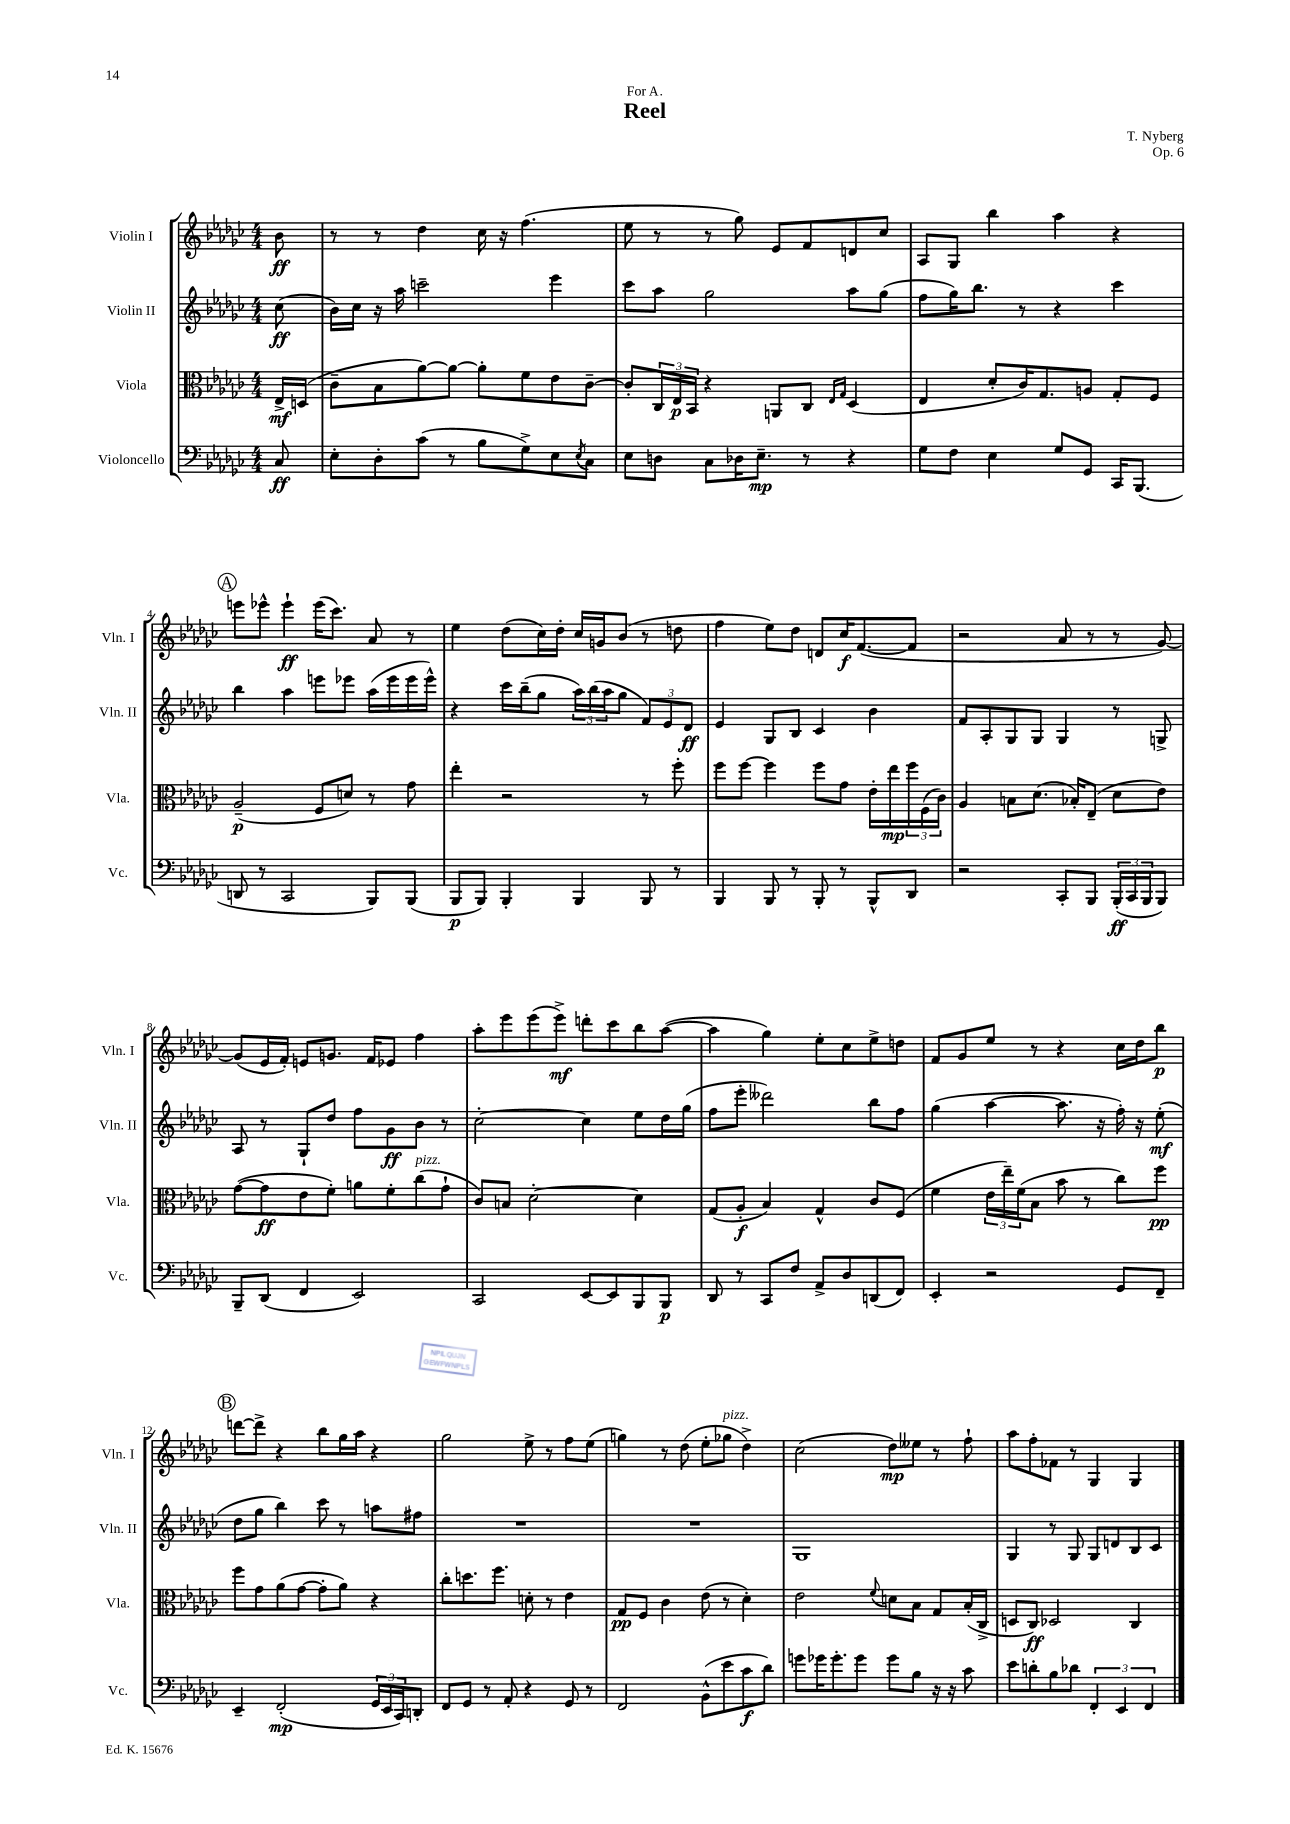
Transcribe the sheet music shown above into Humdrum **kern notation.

**kern	**dynam	**kern	**dynam	**kern	**dynam	**kern	**dynam
*part4	*part4	*part3	*part3	*part2	*part2	*part1	*part1
*staff4	*staff4	*staff3	*staff3	*staff2	*staff2	*staff1	*staff1
*I"Violoncello	*	*I"Viola	*	*I"Violin II	*	*I"Violin I	*
*I'Vc.	*	*I'Vla.	*	*I'Vln. II	*	*I'Vln. I	*
*clefF4	*	*clefC3	*	*clefG2	*	*clefG2	*
*k[b-e-a-d-g-c-]	*	*k[b-e-a-d-g-c-]	*	*k[b-e-a-d-g-c-]	*	*k[b-e-a-d-g-c-]	*
*M4/4	*	*M4/4	*	*M4/4	*	*M4/4	*
=	=	=	=	=	=	=	=
8C-/	ff	16E-^/LL	mf	(8cc-\	ff	8b-\	ff
.	.	(16Dn/JJ	.	.	.	.	.
=1	=1	=1	=1	=1	=1	=1	=1
8E-'\L	.	8c-~\L	.	16b-\LL)	.	8r	.
.	.	.	.	16cc-\JJ	.	.	.
8D-'\	.	8B-\	.	16r	.	8r	.
.	.	.	.	16aa-\	.	.	.
(8c-\J	.	[8a-\)	.	2cccn~\	.	4dd-\	.
8r	.	8a-\J_	.	.	.	.	.
8B-\L	.	8a-'\L]	.	.	.	16cc-\	.
.	.	.	.	.	.	16r	.
8G-^\)	.	8f\	.	.	.	(4.ff\	.
8E-\	.	8e-\	.	4eee-\	.	.	.
8qE-/	.	.	.	.	.	.	.
8C-\J	.	[8c-~\J	.	.	.	.	.
=2	=2	=2	=2	=2	=2	=2	=2
8E-\L	.	8c-'/L]	.	8ccc-\L	.	8ee-\	.
8Dn\J	.	24C-/L	.	8aa-\J	.	8r	.
.	.	24E-/	p	.	.	.	.
.	.	24BB-/JJ	.	.	.	.	.
8C-\L	.	4r	.	2gg-\	.	8r	.
16D-X\K	.	.	.	.	.	8gg-\)	.
8.E-~\J	mp	.	.	.	.	.	.
.	.	8AAn/L	.	.	.	8e-/L	.
8r	.	8C-/J	.	.	.	8f/	.
.	.	16qqE-/LL	.	.	.	.	.
.	.	16qqG-/JJ	.	.	.	.	.
4r	.	(4D-/	.	8aa-\L	.	8dn/	.
.	.	.	.	(8gg-\J	.	8cc-/J	.
=3	=3	=3	=3	=3	=3	=3	=3
8G-\L	.	4E-/	.	8ff\L	.	8A-/L	.
8F\J	.	.	.	16gg-\K)	.	8G-/J	.
.	.	.	.	8.bb-\J	.	.	.
4E-\	.	8d-'/L	.	.	.	4bb-\	.
.	.	16c-/K)	.	8r	.	.	.
.	.	8.G-/	.	.	.	.	.
8G-/L	.	.	.	4r	.	4aa-\	.
8GG-/J	.	8An/J	.	.	.	.	.
16CC-/KL	.	8G-'/L	.	4ccc-\	.	4r	.
(8.BBB-/J	.	.	.	.	.	.	.
.	.	8F/J	.	.	.	.	.
!!LO:LB:g=z
!!LO:REH:place=s1:t=A
=4	=4	=4	=4	=4	=4	=4	=4
8DDn/	.	(2A-~/	p	4bb-\	.	8eeen\L	.
8r	.	.	.	.	.	8eee-X^^\J	.
2CC-/	.	.	.	4aa-\	.	4eee-`\	ff
.	.	8F/L	.	8eeen\L	.	(16eee-\KL	.
.	.	.	.	.	.	8.ccc-\J)	.
.	.	8dn/J)	.	8eee-X\J	.	.	.
8BBB-/L)	.	8r	.	(16aa-\LL	.	8a-/	.
.	.	.	.	16eee-\	.	.	.
(8BBB-/J	.	8g-\	.	16eee-\	.	8r	.
.	.	.	.	16eee-^^\JJ)	.	.	.
=5	=5	=5	=5	=5	=5	=5	=5
8BBB-/L	p	4ee-'\	.	4r	.	4ee-\	.
8BBB-/J)	.	.	.	.	.	.	.
4BBB-'/	.	2r	.	16ccc-\LL	.	(8dd-\L	.
.	.	.	.	(16bb-~\J	.	.	.
.	.	.	.	8gg-\J	.	16cc-\L)	.
.	.	.	.	.	.	16dd-'\JJ	.
4BBB-/	.	.	.	24aa-\LL)	.	16cc-/LL	.
.	.	.	.	(24bb-\	.	.	.
.	.	.	.	.	.	16gn/J	.
.	.	.	.	24aa-\J	.	.	.
.	.	.	.	8gg-\J	.	(8b-/J	.
8BBB-/	.	8r	.	12f/L)	.	8r	.
.	.	.	.	12e-/	.	.	.
8r	.	8ff'\	.	.	.	8ddn\	.
.	.	.	.	12d-/J	ff	.	.
=6	=6	=6	=6	=6	=6	=6	=6
4BBB-/	.	8ff\L	.	4e-/	.	4ff\	.
.	.	[8ff\J	.	.	.	.	.
8BBB-/	.	4ff\]	.	8G-/L	.	8ee-\L)	.
8r	.	.	.	8B-/J	.	8dd-\J	.
8BBB-'/	.	8ff\L	.	4c-/	.	8dn/L	.
8r	.	8g-\J	.	.	.	16cc-/K	f
.	.	.	.	.	.	([8.f/	.
8BBB-^^/L	.	16e-'\LL	.	4b-\	.	.	.
.	.	16ee-\	mp	.	.	.	.
8DD-/J	.	24ff\	.	.	.	8f/J]	.
.	.	(24F\	.	.	.	.	.
.	.	24c-\JJ)	.	.	.	.	.
=7	=7	=7	=7	=7	=7	=7	=7
2r	.	4A-/	.	8f/L	.	2r	.
.	.	.	.	8A-'/	.	.	.
.	.	8Bn\L	.	8G-/	.	.	.
.	.	(8.d-\J	.	8G-/J	.	.	.
8CC-'/L	.	.	.	4G-/	.	8a-/	.
.	.	16B-X'/KL)	.	.	.	.	.
8BBB-/J	.	(8E-~/J	.	.	.	8r	.
(24BBB-'/LL	ff	8d-\L	.	8r	.	8r	.
24CC-/	.	.	.	.	.	.	.
24BBB-/J	.	.	.	.	.	.	.
8BBB-/J)	.	8e-\J)	.	8Gn^/	.	[8g-/)	.
!!LO:LB:g=z
=8	=8	=8	=8	=8	=8	=8	=8
8BBB-~/L	.	([8g-\L	.	8A-/	.	(8g-/L]	.
(8DD-/J	.	8g-\]	ff	8r	.	16e-/L	.
.	.	.	.	.	.	16f'/JJ)	.
4FF/	.	8e-\	.	8G-`/L	.	8en/L	.
.	.	8f'\J)	.	8dd-/J	.	8.gn/J	.
2EE-/)	.	8an\L	.	8ff\L	.	.	.
.	.	.	.	.	.	16f/KL	.
.	.	8f'\	.	8g-\	ff	8e-X/J	.
!	!	!LO:TX:a:i:t=pizz.	!	!	!	!	!
.	.	(8cc-\	.	8b-\J	.	4ff\	.
.	.	8g-`\J	.	8r	.	.	.
=9	=9	=9	=9	=9	=9	=9	=9
2CC-/	.	8c-/L)	.	[2cc-'\	.	8aa-'\L	.
.	.	8Bn/J	.	.	.	8eee-\	.
.	.	[2d-'\	.	.	.	(8eee-\	.
.	.	.	.	.	.	8eee-^\J)	mf
[8EE-/L	.	.	.	4cc-\]	.	8dddn'\L	.
8EE-/]	.	.	.	.	.	8ccc-\	.
8BBB-/	.	4d-\]	.	8ee-\L	.	8bb-\	.
8BBB-/J	p	.	.	16dd-\L	.	([8aa-\J	.
.	.	.	.	(16gg-\JJ	.	.	.
=10	=10	=10	=10	=10	=10	=10	=10
8DD-/	.	(8G-/L	.	8ff\L	.	4aa-\]	.
8r	.	8A-'/J	f	8eee-'\J	.	.	.
8CC-/L	.	4B-/)	.	2ddd--X\)	.	4gg-\)	.
8F/J	.	.	.	.	.	.	.
8AA-^/L	.	4G-^^/	.	.	.	8ee-'\L	.
8D-/	.	.	.	.	.	8cc-\	.
(8DDn/	.	8c-/L	.	8bb-\L	.	8ee-^\	.
8FF/J)	.	(8F/J	.	8ff\J	.	8ddn\J	.
=11	=11	=11	=11	=11	=11	=11	=11
4EE-'/	.	4f\	.	(4gg-\	.	8f/L	.
.	.	.	.	.	.	8g-/	.
2r	.	24e-\LL	.	[4aa-\	.	8ee-/J	.
.	.	24ee-~\)	.	.	.	.	.
.	.	(24f\J	.	.	.	.	.
.	.	8B-\J	.	.	.	8r	.
.	.	8b-\	.	8.aa-\]	.	4r	.
.	.	8r	.	.	.	.	.
.	.	.	.	16r	.	.	.
8GG-/L	.	8cc-\L)	.	16ff'\)	.	16cc-\LL	.
.	.	.	.	16r	.	16dd-\J	.
8FF~/J	.	8ff\J	pp	(8ee-'\	mf	8bb-\J	p
!!LO:LB:g=z
!!LO:REH:place=s1:t=B
=12	=12	=12	=12	=12	=12	=12	=12
4EE-~/	.	8ff\L	.	8dd-\L	.	[8dddn\L	.
.	.	8g-\	.	8gg-\J	.	8ddd^\J]	.
(2FF'/	mp	(8a-\	.	4bb-\)	.	4r	.
.	.	[8g-\J	.	.	.	.	.
.	.	8g-'\L]	.	8ccc-\	.	8bb-\L	.
.	.	8a-\J)	.	8r	.	16gg-\L	.
.	.	.	.	.	.	16aa-\JJ	.
24GG-/LL	.	4r	.	8aan\L	.	4r	.
24EE-/	.	.	.	.	.	.	.
24CC-/J)	.	.	.	.	.	.	.
8DDn'/J	.	.	.	8ff#X\J	.	.	.
=13	=13	=13	=13	=13	=13	=13	=13
8FF/L	.	8cc-'\L	.	1r	.	2gg-\	.
8GG-/J	.	8.ddn\	.	.	.	.	.
8r	.	.	.	.	.	.	.
.	.	8.ff\J	.	.	.	.	.
8AA-'/	.	.	.	.	.	.	.
4r	.	8dn'\	.	.	.	8ee-^\	.
.	.	8r	.	.	.	8r	.
8GG-/	.	4e-\	.	.	.	8ff\L	.
8r	.	.	.	.	.	(8ee-\J	.
=14	=14	=14	=14	=14	=14	=14	=14
2FF/	.	8G-/L	pp	1r	.	4ggn\)	.
.	.	8F/J	.	.	.	.	.
.	.	4c-\	.	.	.	8r	.
.	.	.	.	.	.	(8dd-\	.
(8BB-^^\L	.	(8e-\	.	.	.	8ee-'\L	.
!	!	!	!	!	!	!LO:TX:a:i:t=pizz.	!
8e-\	.	8r	.	.	.	8gg-X\J	.
8c-\	f	4d-'\)	.	.	.	4dd-^\)	.
8d-\J)	.	.	.	.	.	.	.
=15	=15	=15	=15	=15	=15	=15	=15
8gn\L	.	2e-\	.	1G-	.	(2cc-\	.
16g-X\K	.	.	.	.	.	.	.
8.g-'\	.	.	.	.	.	.	.
8g-\J	.	.	.	.	.	.	.
.	.	8qqf/	.	.	.	.	.
8g-\L	.	8dn\L	.	.	.	8dd-\L)	mp
8B-\J	.	8B-\J	.	.	.	8ee--X\J	.
16r	.	8G-/L	.	.	.	8r	.
16r	.	.	.	.	.	.	.
8c-\	.	(16B-'/L	.	.	.	8ff`\	.
.	.	16C-^/JJ	.	.	.	.	.
=16	=16	=16	=16	=16	=16	=16	=16
8e-\L	.	8Dn/L	.	4G-/	.	8aa-\L	.
8dn'\	.	8C-/J)	ff	.	.	8ff'\	.
8B-\	.	2D-X/	.	8r	.	8f-X\J	.
8d-X\J	.	.	.	8G-/	.	8r	.
6FF'/	.	.	.	8G-/L	.	4G-/	.
.	.	.	.	8dn/	.	.	.
6EE-/	.	.	.	.	.	.	.
.	.	4C-/	.	8B-/	.	4G-/	.
6FF/	.	.	.	.	.	.	.
.	.	.	.	8c-/J	.	.	.
==	==	==	==	==	==	==	==
*-	*-	*-	*-	*-	*-	*-	*-
